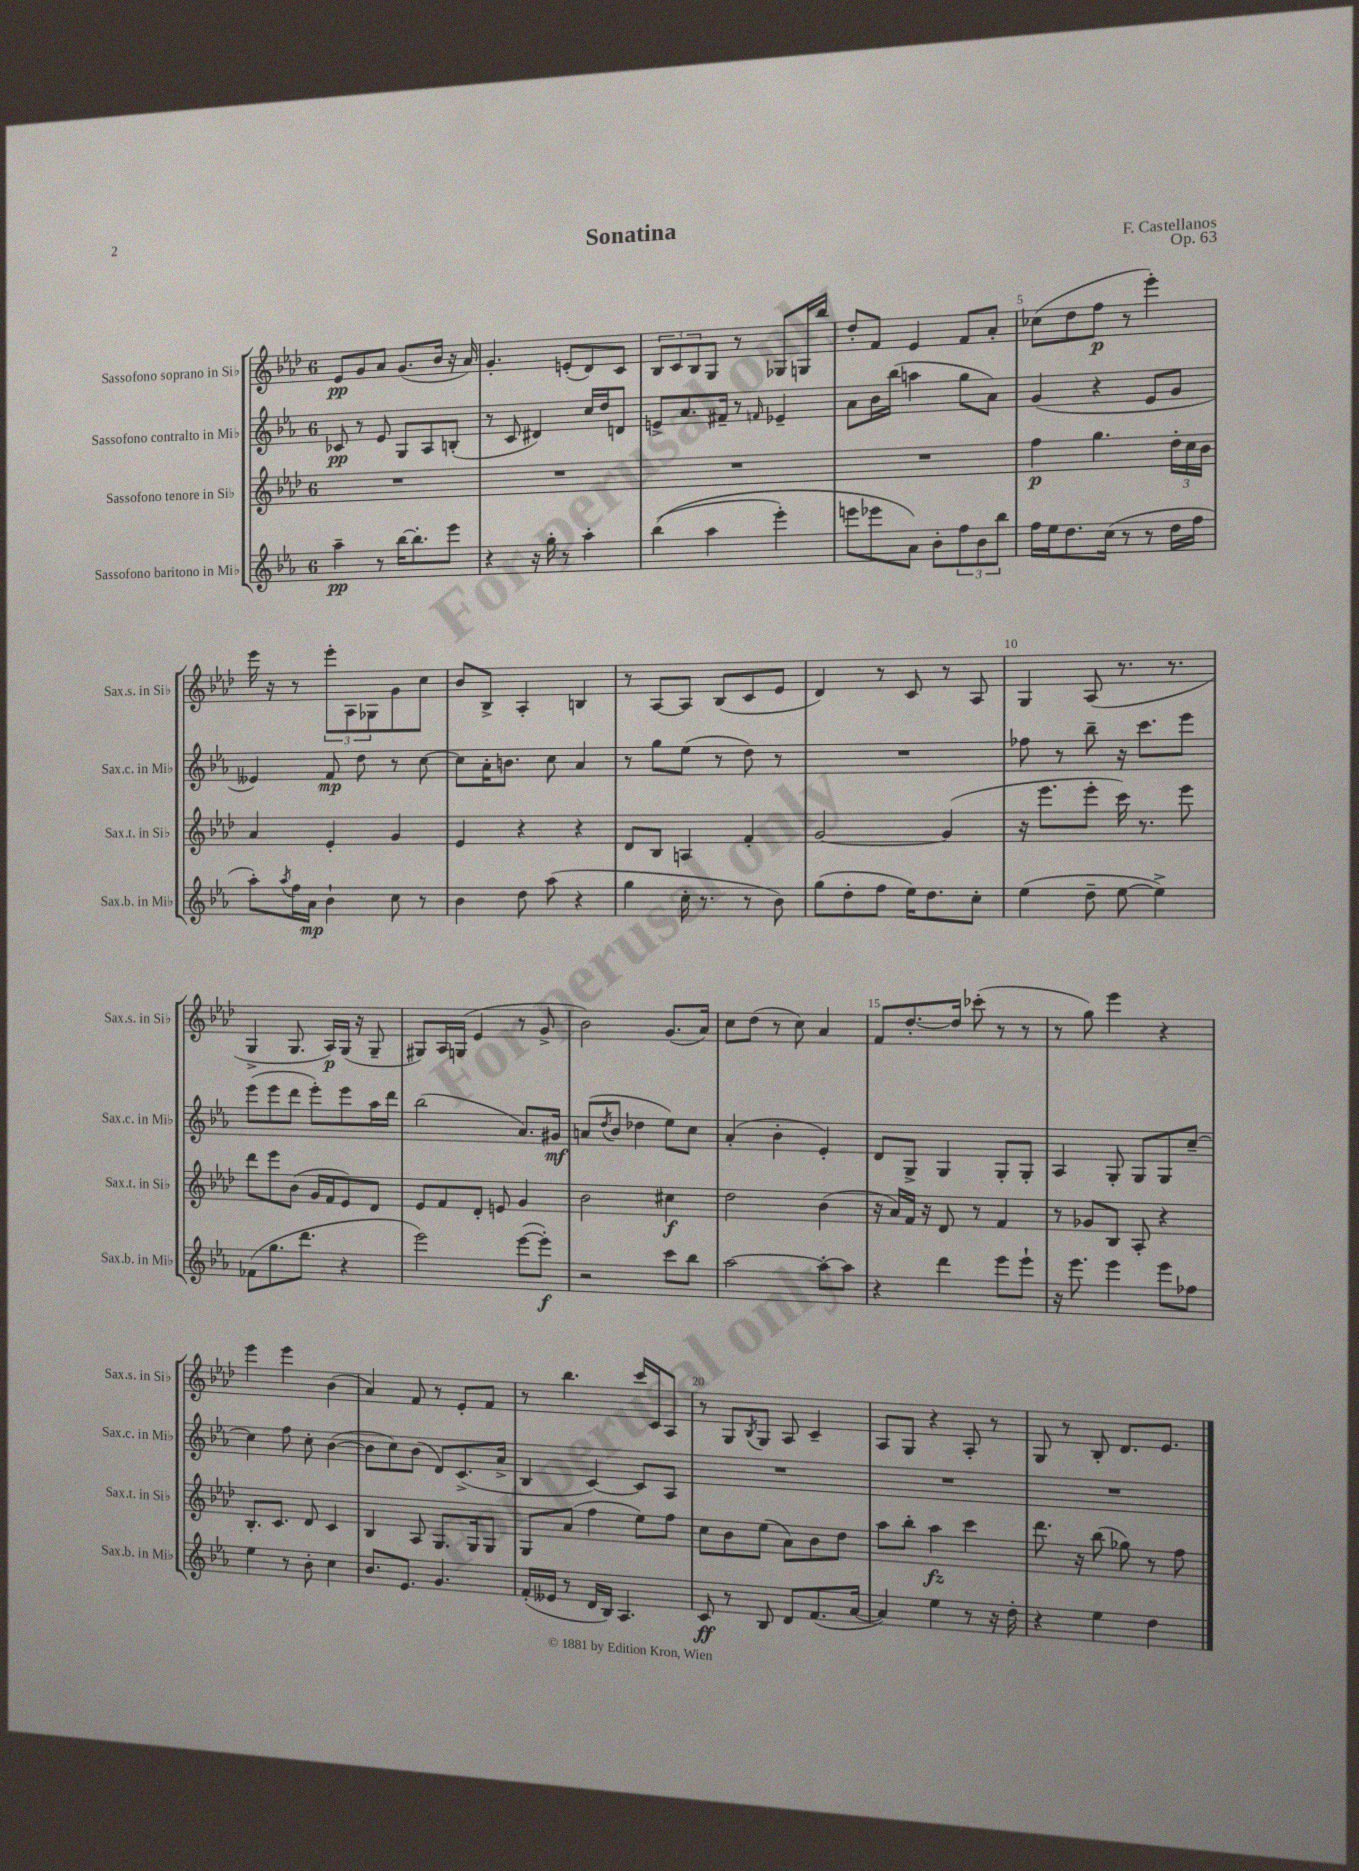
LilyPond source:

\header { title = "Sonatina" composer = "F. Castellanos" opus = "Op. 63" }
<<
\new StaffGroup <<
\new Staff = "s0" \with { instrumentName = "Sassofono soprano in Sib" shortInstrumentName = "Sax.s. in Sib" } {
    \clef treble \key aes \major \once \override Staff.TimeSignature.style = #'single-digit \time 6/8
    ees'8\pp g'8 aes'8 g'8.( bes'16 r16 aes'16) |
    g'4.-. e'8-.( des'8) c'8 |
    \tuplet 3/2 { bes8 c'8 bes8 } g8 r8 ges8 g16 bes''16 |
    des''8-. f'8 ees'4 f'8 aes'8-. |
    ces''8( des''8 f''8\p r8 ees'''4-.) |
    ees'''16 r16 r8 \tuplet 3/2 { ees'''8-. aes8 ges8 } g'8 c''8 |
    bes'8 bes8-> aes4-. b4 |
    r8 aes8~ aes8 bes8( c'8 ees'8 |
    des'4) r8 c'8 r8 aes8 |
    g4 aes8( r8. r8. |
    g4-> g8. aes16\p) g16( r16 g8-- |
    gis8) aes16 g16( ees'4 r8 g'8-> |
    bes'2) g'8.( aes'16) |
    c''8 des''8( r8 c''8) aes'4 |
    f'8 des''8.~-. des''16 ces'''8-.( r8 r8 |
    r8 g''8) ees'''4 r4 |
    ees'''4 ees'''4 bes'4( |
    aes'4) f'8 r8 ees'8-. f'8 |
    r8 bes''4. c'''16 c'16 aes8 |
    r8 g8 \acciaccatura { bes8 } g8 aes8 c'4-- |
    aes8 g8 r4 aes8-. r8 |
    g8 r8 bes8-. des'8. ees'8. \bar "|." |
}
\new Staff = "s1" \with { instrumentName = "Sassofono contralto in Mib" shortInstrumentName = "Sax.c. in Mib" } {
    \clef treble \key ees \major \once \override Staff.TimeSignature.style = #'single-digit \time 6/8
    ces'8\pp r8 ees'8 g8 aes8 b8-.( |
    r8 c'8 dis'4) c''16 d''16 d'8 |
    e'8-> aes'8. fis'16-- r8 \grace { f'16 } ees'4-- |
    aes'8 bes'16 bes''16( a''4 g''8 aes'8) |
    g'4( r4 ees'8 g'8 |
    eeses'4) f'8\mp d''8 r8 c''8~ |
    c''8 aes'16-. b'8. c''8 aes'4 |
    r8 g''8 ees''8( r8 d''8) r8 |
    R2. |
    fes''8 r8 bes''8-- r16 c'''8. ees'''8 |
    ees'''8( ees'''8 d'''8 ees'''8-.) ees'''8 aes''16 d'''16 |
    bes''2( aes'8.) gis'16\mf |
    a'8( \acciaccatura { d''8 } bes'8 des''4 ees''8) c''8 |
    aes'4-.( bes'4-. ees'4-.) |
    d'8 g8-> g4 g8-. g8-. |
    aes4 g8-. g8 g8 c''8~-- |
    c''4 f''8 c''8-. bes'4~( |
    bes'8 c''8) bes'8( d'8) c'8.->( aes'16-> |
    bes4 c'4~) c'8 aes8 |
    R2. |
    R2. |
    R2. \bar "|." |
}
\new Staff = "s2" \with { instrumentName = "Sassofono tenore in Sib" shortInstrumentName = "Sax.t. in Sib" } {
    \clef treble \key aes \major \once \override Staff.TimeSignature.style = #'single-digit \time 6/8
    R2. |
    R2. |
    R2. |
    R2. |
    f''4\p g''4. \tuplet 3/2 { des''16-. c''16 bes'16 } |
    aes'4 ees'4-. g'4 |
    ees'4 r4 r4 |
    des'8 bes8 a4 f'4-. |
    g'2~ g'4( |
    r16 ees'''8. ees'''8-. c'''16) r8. ees'''8 |
    des'''8 ees'''8 bes'8( g'16 f'16 ees'8) des'8 |
    ees'8 f'8 des'8-. e'8 g'4 |
    bes'2 cis''4\f |
    des''2 bes'4( |
    r16 aes'16) f'16 r16 des'8 r8 f'4 |
    r8 ges'8 bes8 aes8-. r4 |
    bes8.-. c'8. des'8 c'4 |
    bes4 aes8 g8. g16 g8 |
    g8 aes'8( f''4 ees''8) f''8 |
    c''8 bes'8 ees''8( aes'8) bes'8 des''8 |
    aes''8 bes''8-. aes''4\fz c'''4 |
    des'''8. r16 bes''8( ges''8) r8 f''8 \bar "|." |
}
\new Staff = "s3" \with { instrumentName = "Sassofono baritono in Mib" shortInstrumentName = "Sax.b. in Mib" } {
    \clef treble \key ees \major \once \override Staff.TimeSignature.style = #'single-digit \time 6/8
    aes''4--\pp r8 bes''16~ bes''8.-. ees'''8 |
    r4 r16 g''16-. r8 aes''4-. |
    bes''4(\( aes''4 ees'''4-.) |
    e'''8 ees'''8 aes'8\) bes'8-. \tuplet 3/2 { f''8 bes'8 bes''8 } |
    f''16 ees''16 d''8. c''16( r8 r8 d''16 f''16 |
    aes''8-.) \acciaccatura { aes''8 } f''16 aes'16\mp bes'4-! c''8 r8 |
    bes'4 d''8 aes''8( r4 |
    g''4 c''16-. r8. r8 bes'8) |
    g''8( d''8-. f''8 ees''16) d''8. c''8-. |
    ees''4( d''8-- ees''8~ ees''4->) |
    fes'8( g''8. d'''8. r4 |
    ees'''2) ees'''8~( ees'''8-.\f) |
    r2 c'''8 bes''8 |
    aes''2~ aes''8~-. aes''8 |
    r4 d'''4 ees'''8 ees'''8-! |
    r16 ees'''8. ees'''4 ees'''8 fes''8 |
    ees''4 r8 bes'8-. c''4 |
    bes'8. ees'8. g'4. |
    f'16-.( eeses'16 r8 d'16 bes16) aes4. |
    c'8\ff r8 bes8 d'8 f'8.( aes'16~ |
    aes'4) ees''4 r8 r16 d''16-. |
    r4 ees''4 d''4 \bar "|." |
}
>>
>>
\layout { \context { \Score \override BarNumber.break-visibility = ##(#f #t #t) barNumberVisibility = #(every-nth-bar-number-visible 5) } }
